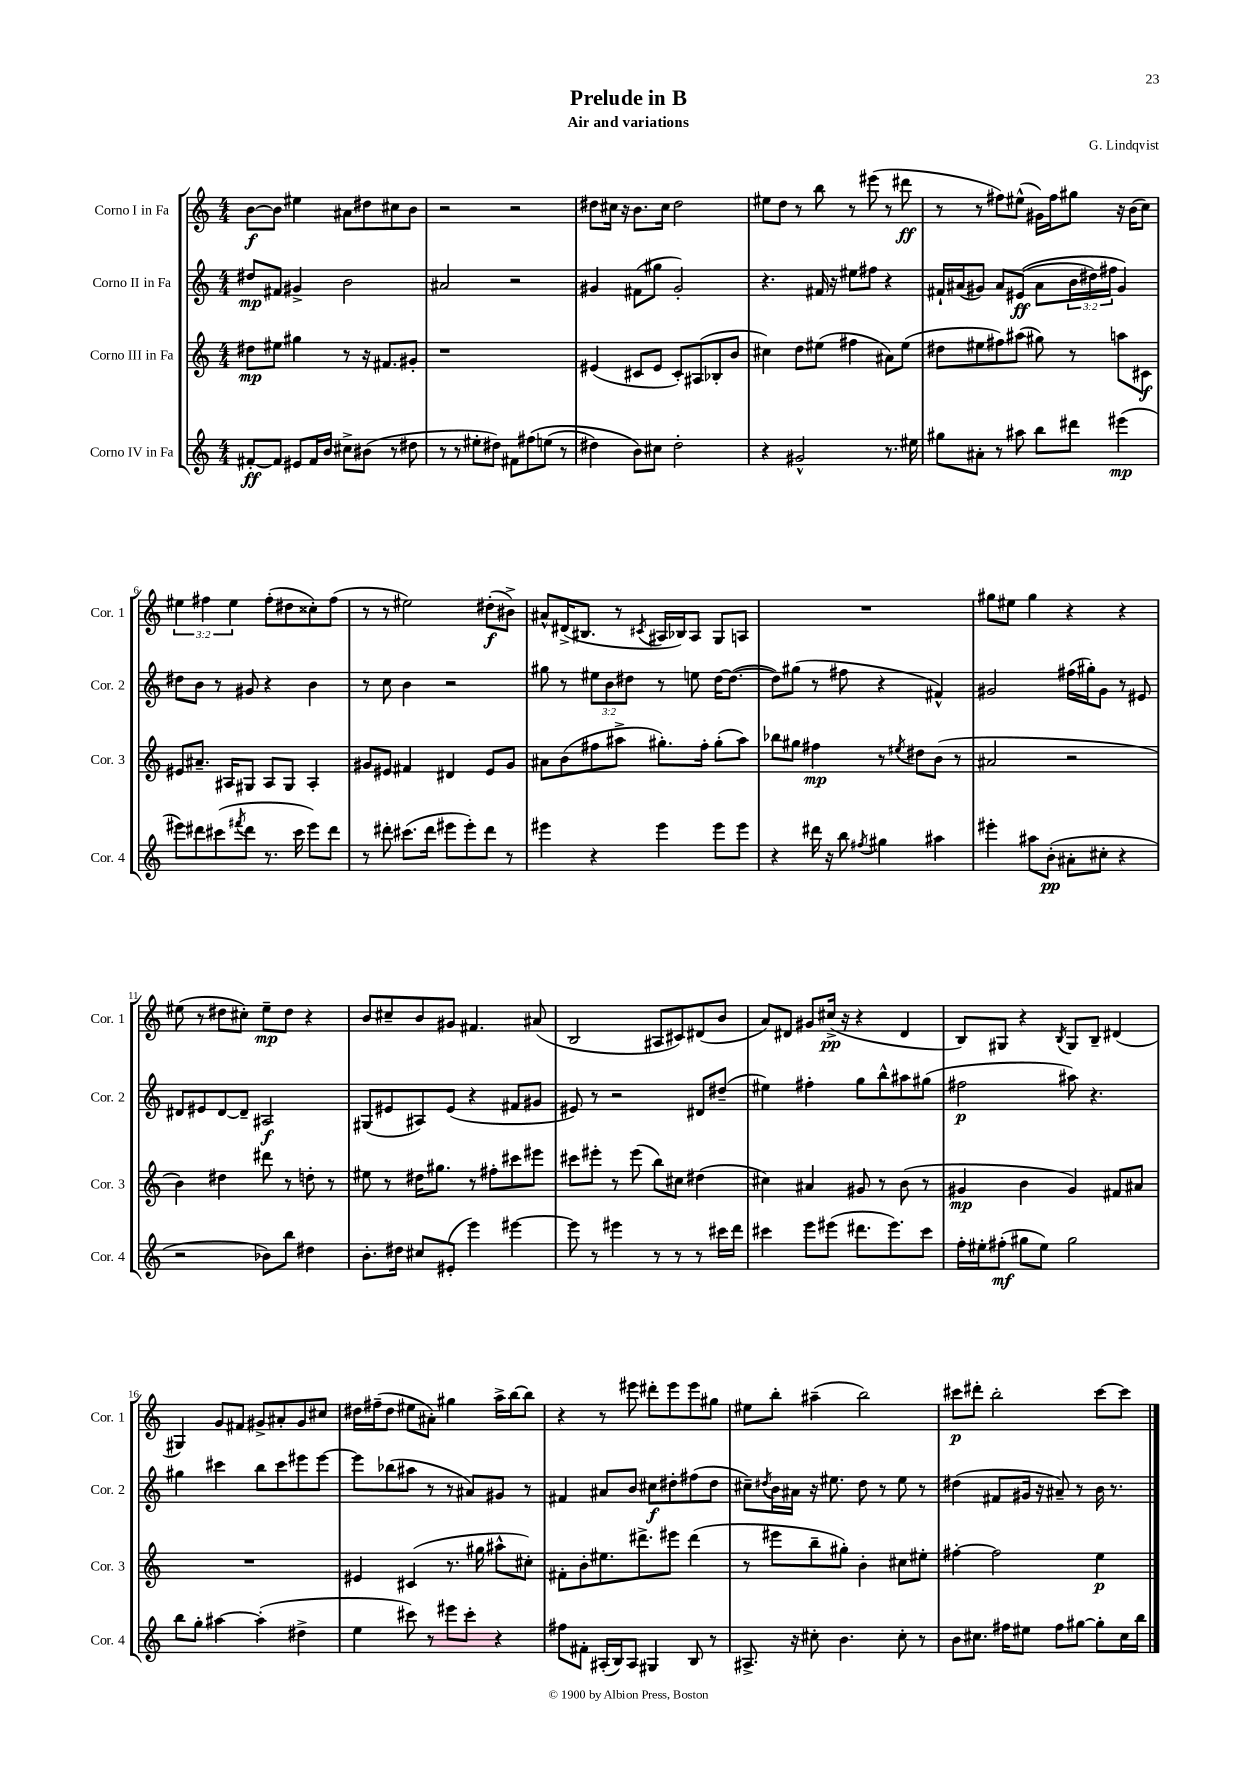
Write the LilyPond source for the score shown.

\header { title = "Prelude in B" composer = "G. Lindqvist" subtitle = "Air and variations" }
<<
\new StaffGroup <<
\new Staff = "s0" \with { instrumentName = "Corno I in Fa" shortInstrumentName = "Cor. 1" } {
    \clef treble \key c \major \numericTimeSignature \time 4/4 \override Staff.TupletNumber.text = #tuplet-number::calc-fraction-text
    b'8~\f b'8 eis''4 ais'8 dis''8 cis''8 b'8 |
    r2 r2 |
    dis''8 cis''16 r16 b'8. cis''16 dis''2 |
    eis''8 d''8 r8 b''8 r8 eis'''8( r8 dis'''8\ff |
    r8 r8 fis''8) eis''8-^( gis'16) fis''16 gis''8 r16 b'16( c''8) |
    \tuplet 3/2 { eis''4 fis''4 eis''4 } fis''8-.( dis''8 cisis''8-.) fis''8( |
    r8 r8 eis''2) dis''8-.\f( bis'8->) |
    ais'8-^ dis'16->( bis8. r8 \acciaccatura { cis'8 } ais16 bes16) ais8 g8 a8 |
    R1 |
    gis''8 eis''8 gis''4 r4 r4 |
    eis''8( r8 dis''8 cis''8-.) eis''8--\mp dis''8 r4 |
    b'8 cis''8-- b'8 gis'8 fis'4. ais'8( |
    b2 ais8 cis'8) dis'8( b'8 |
    a'8) dis'8 gis'8 cis''16->\pp( r16 r4 dis'4 |
    b8) gis8 r4 \acciaccatura { b8 } gis8 b8-- dis'4( |
    gis4) g'8 fis'8 gis'8-> ais'8-. gis'8 cis''8 |
    dis''16 fis''16--( dis''8 eis''8 ais'8-.) gis''4 a''16-> b''16~ b''8 |
    r4 r8 eis'''8 dis'''8-. eis'''8 eis'''8 gis''8 |
    eis''8 b''8-. ais''4--( b''2) |
    cis'''8\p dis'''8-. b''2-. cis'''8~ cis'''8 \bar "|." |
}
\new Staff = "s1" \with { instrumentName = "Corno II in Fa" shortInstrumentName = "Cor. 2" } {
    \clef treble \key c \major \numericTimeSignature \time 4/4 \override Staff.TupletNumber.text = #tuplet-number::calc-fraction-text
    dis''8\mp fis'8 gis'4-> b'2 |
    ais'2 r2 |
    gis'4 fis'8( gis''8 gis'2-.) |
    r4. fis'16 r16 eis''8 fis''8 r4 |
    fis'16-! ais'16( gis'8) ais'8 eis'8\ff(\( ais'8 \tuplet 3/2 { b'16 dis''16) fis''16 } gis'4\) |
    dis''8 b'8 r8 gis'8 r4 b'4 |
    r8 c''8 b'4 r2 |
    gis''8 r8 \tuplet 3/2 { eis''8 b'8 dis''8 } r8 e''8 dis''16~ dis''8.~( |
    dis''8) gis''8( r8 fis''8 r4 fis'4-^) |
    gis'2 fis''16( gis''16-.) gis'8 r8 eis'8 |
    dis'8 eis'8 dis'8~ dis'8-- ais2\f |
    gis8( eis'8 ais8) eis'8( r4 fis'8 gis'8 |
    eis'8) r8 r2 dis'8 dis''8--( |
    eis''4) fis''4-. g''8 b''8-^ ais''8 gis''8( |
    fis''2\p ais''8) r4. |
    gis''4 cis'''4 b''8 cis'''8 eis'''8 eis'''8~ |
    eis'''8 bes''8( ais''8 r8 r8 ais'8) gis'8 r8 |
    fis'4 ais'8 b'8 cis''8\f dis''8-. fis''8( dis''8 |
    cis''8--) \acciaccatura { dis''8 } b'16 ais'16 r16 eis''8. dis''8 r8 eis''8 r8 |
    dis''4( fis'8 gis'16 r16 ais'8--) r8 b'16 r8. \bar "|." |
}
\new Staff = "s2" \with { instrumentName = "Corno III in Fa" shortInstrumentName = "Cor. 3" } {
    \clef treble \key c \major \numericTimeSignature \time 4/4
    dis''8\mp eis''8 gis''4 r8 r16 fis'8. gis'8-. |
    r1 |
    eis'4( cis'8 eis'8 cis'8-.) ais8( bes8-. b'8 |
    cis''4) d''8 eis''8( fis''4 ais'8) eis''8( |
    dis''8 eis''8 fis''8) ais''8( gis''8) r8 a''8 cis'8\f |
    eis'8 ais'8.-- ais16 gis8 ais8 gis8 ais4-. |
    gis'8 eis'8 fis'4 dis'4 eis'8 gis'8 |
    ais'8 b'8( fis''8 ais''8-> gis''8.-.) fis''16-. gis''8-.( ais''8) |
    bes''8 gis''8 fis''4\mp r8 \acciaccatura { eis''8 } dis''8 b'8( r8 |
    ais'2 r2 |
    b'4) dis''4 dis'''8 r8 d''8-. r8 |
    eis''8 r8 dis''16 gis''8. r8 fis''8-. cis'''8 eis'''8 |
    cis'''8 eis'''8-. r8 eis'''8( b''8) cis''8 dis''4( |
    cis''4) ais'4 gis'8 r8 b'8( r8 |
    gis'4\mp b'4 gis'4) fis'8 ais'8 |
    R1 |
    eis'4 cis'4( r8. gis''16 ais''8-^ cis''8-.) |
    fis'8-. b'8-. eis''8. dis'''8.-> eis'''8 dis'''4( |
    r8 eis'''8 b''8-- gis''8-.) b'4-. cis''8 eis''8-. |
    fis''4~-. fis''2 e''4\p \bar "|." |
}
\new Staff = "s3" \with { instrumentName = "Corno IV in Fa" shortInstrumentName = "Cor. 4" } {
    \clef treble \key c \major \numericTimeSignature \time 4/4
    fis'8~-.\ff fis'8 eis'8 fis'16 b'16 cis''8-> bis'8( r8 dis''8 |
    r8 r8 eis''8-. dis''8) fis'8 fis''8\( e''8( r8 |
    dis''4) b'8\) cis''8 dis''2-. |
    r4 gis'2-^ r8. eis''16 |
    gis''8 ais'8-. r8 ais''8 b''8 dis'''8 eis'''4\mp( |
    eis'''8) dis'''8 cis'''8( \acciaccatura { fis'''8 } dis'''8 r8. cis'''16 eis'''8) dis'''8 |
    r8 dis'''8-. cis'''8.( dis'''16 eis'''8 eis'''8-.) dis'''8 r8 |
    eis'''4 r4 eis'''4 eis'''8 eis'''8 |
    r4 dis'''16 r16 b''8 \acciaccatura { fis''8 } gis''4 ais''4 |
    eis'''4-. ais''8 b'8-.\pp( ais'8-. cis''8-. r4 |
    r2 bes'8) b''8 dis''4 |
    b'8.-. dis''16 cis''8 eis'8-.( e'''4) eis'''4~ |
    eis'''8 r8 eis'''4 r8 r8 r8 cis'''16 d'''16 |
    cis'''4 e'''8 eis'''8( dis'''8. eis'''8.) cis'''8 |
    f''16-. eis''16-. fis''8-.\mf( gis''8 eis''8) gis''2 |
    b''8 g''8-. ais''4~ ais''4-.( dis''4-> |
    e''4 cis'''8) r8 eis'''8 cis'''8-. r4 |
    fis''8 fis'8-. ais16-.( b16) ais8 gis4 b8 r8 |
    ais8.-> r16 cis''8-. b'4. cis''8-. r8 |
    b'8 cis''8. fis''16 eis''8 fis''8 gis''8~ gis''8-. cis''16 b''16 \bar "|." |
}
>>
>>
